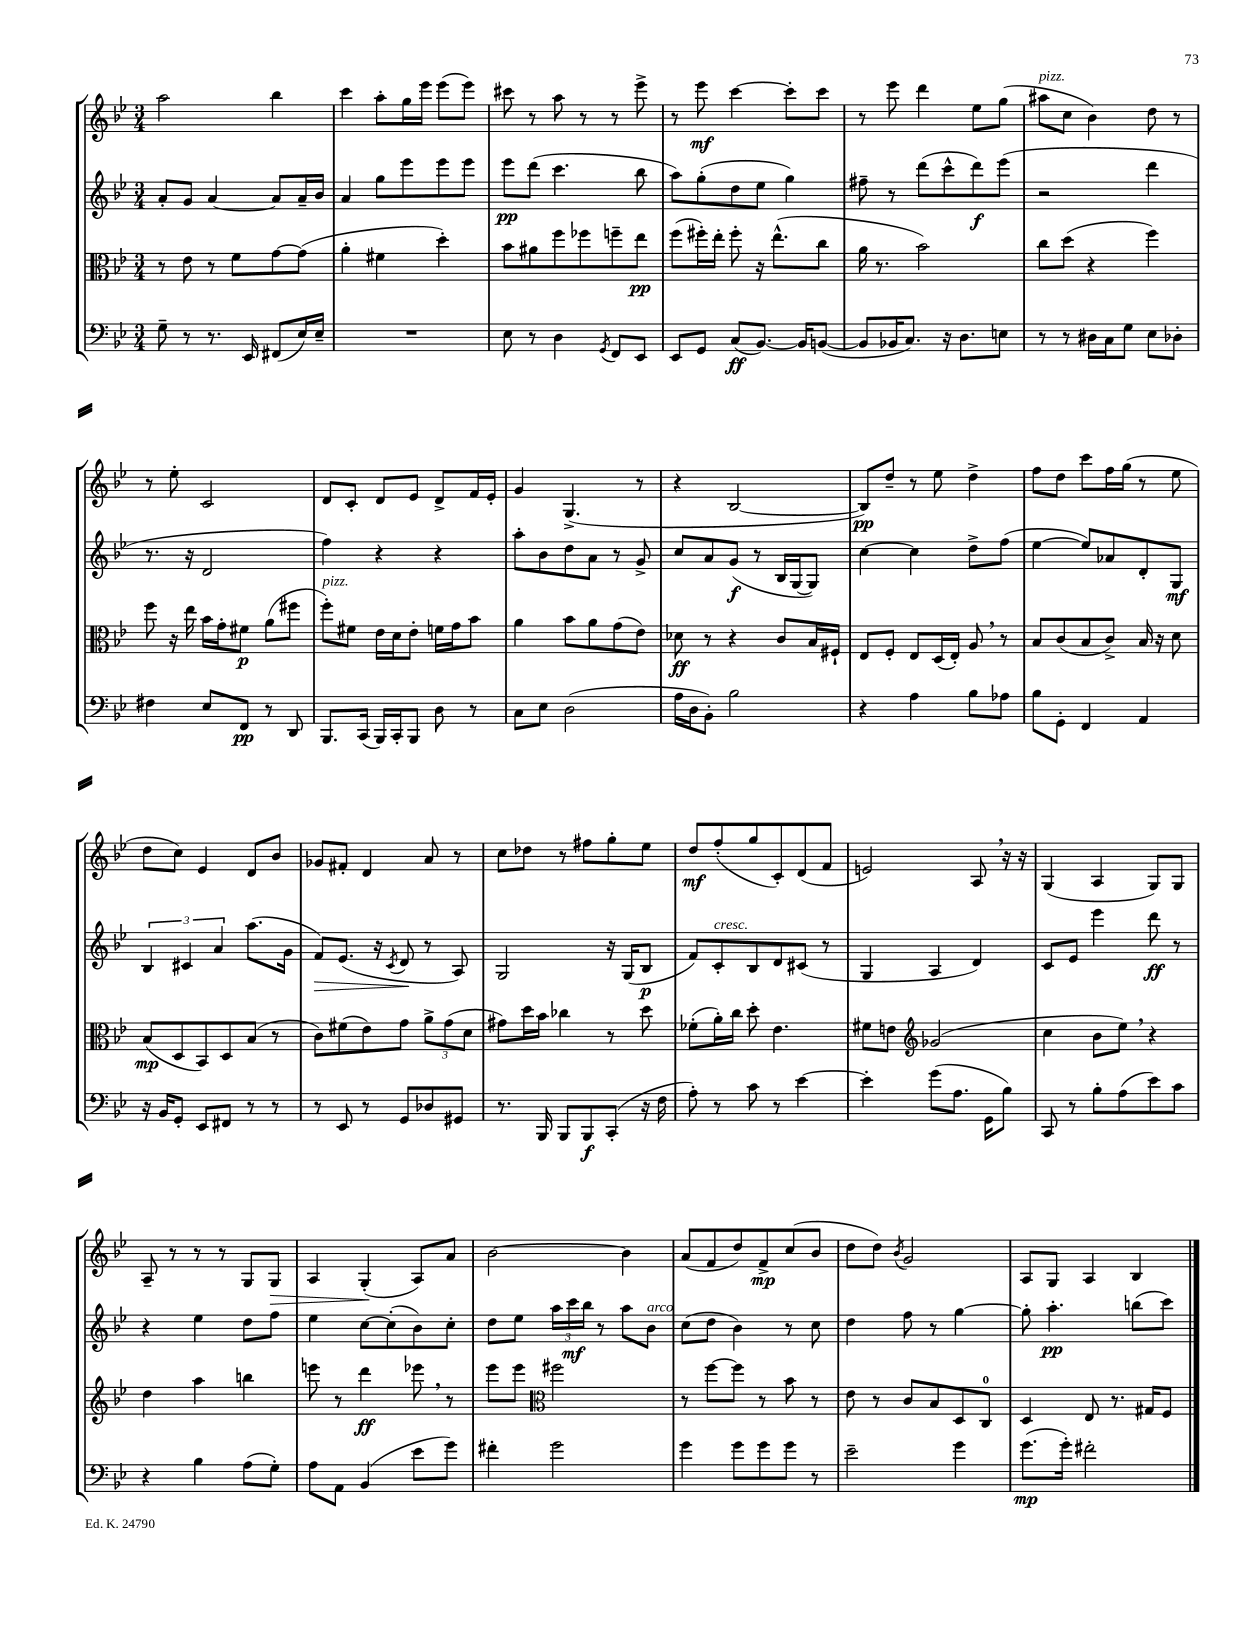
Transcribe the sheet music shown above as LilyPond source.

<<
\new StaffGroup <<
\new Staff = "s0" {
    \clef treble \key bes \major \numericTimeSignature \time 3/4
    a''2 bes''4 |
    c'''4 a''8-. g''16 ees'''16 ees'''8( ees'''8) |
    cis'''8 r8 a''8 r8 r8 ees'''8-> |
    r8 ees'''8\mf c'''4~ c'''8-. c'''8 |
    r8 ees'''8 d'''4 ees''8 g''8( |
    ais''8^\markup { \italic "pizz." } c''8 bes'4) d''8 r8 |
    r8 ees''8-. c'2 |
    d'8 c'8-. d'8 ees'8 d'8-> f'16 ees'16-. |
    g'4 g4.->( r8 |
    r4 bes2~ |
    bes8\pp) d''8-- r8 ees''8 d''4-> |
    f''8 d''8 c'''8 f''16 g''16( r8 ees''8 |
    d''8 c''8) ees'4 d'8 bes'8 |
    ges'8 fis'8-. d'4 a'8 r8 |
    c''8 des''8 r8 fis''8 g''8-. ees''8 |
    d''8\mf f''8-.( g''8 c'8-.) d'8( f'8 |
    e'2) a8 \breathe r16 r16 |
    g4( a4 g8) g8 |
    a8-- r8 r8 r8 g8 g8\> |
    a4 g4-.\!( a8) a'8 |
    bes'2~ bes'4 |
    a'8( f'8 d''8) f'8->\mp c''8( bes'8 |
    d''8 d''8) \acciaccatura { bes'8 } g'2 |
    a8 g8 a4 bes4 \bar "|." |
}
\new Staff = "s1" {
    \clef treble \key bes \major \numericTimeSignature \time 3/4
    a'8-. g'8 a'4~ a'8 a'16-- bes'16 |
    a'4 g''8 ees'''8 ees'''8 ees'''8 |
    ees'''8\pp d'''8( c'''4. bes''8 |
    a''8) g''8-.( d''8 ees''8 g''4) |
    fis''8-- r8 d'''8( c'''8-^ d'''8\f) ees'''8( |
    r2 d'''4 |
    r8. r16 d'2 |
    f''4) r4 r4 |
    a''8-. bes'8 d''8 a'8 r8 g'8-> |
    c''8 a'8 g'8\f( r8 bes16 g16~ g8) |
    c''4~ c''4 d''8-> f''8( |
    ees''4~ ees''8) aes'8 d'8-. g8\mf |
    \tuplet 3/2 { bes4 cis'4 a'4 } a''8.( g'16 |
    f'8\>) ees'8.( r16 \acciaccatura { c'8 } d'8\! r8 a8) |
    g2 r16 g16( bes8\p |
    f'8) c'8-.^\markup { \italic "cresc." } bes8 d'8 cis'8( r8 |
    g4 a4 d'4) |
    c'8 ees'8 ees'''4 d'''8\ff r8 |
    r4 ees''4 d''8 f''8 |
    ees''4 c''8~ c''8-.( bes'8) c''8-. |
    d''8 ees''8 \tuplet 3/2 { a''16 c'''16\mf bes''16 } r8 a''8 bes'8^\markup { \italic "arco" } |
    c''8( d''8 bes'4) r8 c''8 |
    d''4 f''8 r8 g''4~ |
    g''8-. a''4.-.\pp b''8( c'''8) \bar "|." |
}
\new Staff = "s2" {
    \clef alto \key bes \major \numericTimeSignature \time 3/4
    r8 ees'8 r8 f'8 g'8~ g'8( |
    a'4-. fis'4 d''4-.) |
    bes'8 ais'8 f''8 fes''8 f''8-- ees''8\pp |
    f''8( fis''16-.) ees''16-. fis''8-. r16 ees''8.-^( c''8 |
    a'16 r8. bes'2) |
    c''8 d''8( r4 f''4) |
    f''8 r16 ees''16 bes'16 g'16-. fis'8\p a'8( fis''8 |
    f''8-.^\markup { \italic "pizz." }) fis'8 ees'16 d'16 ees'8-. f'16 g'16 bes'8 |
    a'4 bes'8 a'8 g'8( ees'8) |
    des'8\ff r8 r4 c'8 bes16 fis16-! |
    ees8 f8-. ees8 d16( ees16-.) a8 \breathe r8 |
    bes8 c'8( bes8 c'8->) bes16 r16 d'8 |
    bes8\mp( d8 bes,8) d8 bes8( r8 |
    c'8) fis'8( ees'8) g'8 \tuplet 3/2 { a'8-> g'8( d'8 } |
    gis'8) d''16 bes'16 ces''4 r8 d''8 |
    fes'8-.( a'16-.) c''16 d''8-. ees'4. |
    fis'8 e'8 \clef treble ges'2( |
    c''4 bes'8 ees''8) \breathe r4 |
    d''4 a''4 b''4 |
    e'''8 r8 d'''4\ff ees'''8 \breathe r8 |
    ees'''8 ees'''8 \clef alto fis''2 |
    r8 f''8~ f''8 r8 bes'8 r8 |
    ees'8 r8 c'8 bes8 d8 c8-0 |
    d4 ees8 r8. gis16 f8 \bar "|." |
}
\new Staff = "s3" {
    \clef bass \key bes \major \numericTimeSignature \time 3/4
    g8-- r8 r8. ees,16 fis,8( ees16) ees16-- |
    R2. |
    ees8 r8 d4 \acciaccatura { g,8 } f,8 ees,8 |
    ees,8 g,8 c8\ff( bes,8.~) bes,16 b,8~( |
    b,8 bes,16 c8.) r16 d8. e8 |
    r8 r8 dis16 c16 g8 ees8 des8-. |
    fis4 ees8 f,8\pp r8 d,8 |
    bes,,8. c,16( bes,,16) c,16-. bes,,8 d8 r8 |
    c8 ees8 d2( |
    a16 d16 bes,8-.) bes2 |
    r4 a4 bes8 aes8 |
    bes8 g,8-. f,4 a,4 |
    r16 bes,16 g,8-. ees,8 fis,8 r8 r8 |
    r8 ees,8 r8 g,8 des8 gis,8 |
    r8. bes,,16 bes,,8 bes,,8\f c,8-.( r16 f16 |
    a8-.) r8 c'8 r8 ees'4~ |
    ees'4-. g'8( a8. g,16 bes8) |
    c,8 r8 bes8-. a8( ees'8) c'8 |
    r4 bes4 a8( g8-.) |
    a8 a,8 bes,4( ees'8 g'8) |
    fis'4-. g'2 |
    g'4 g'8 g'8 g'8 r8 |
    ees'2-- g'4 |
    g'8.\mp( g'16-.) fis'2-. \bar "|." |
}
>>
>>
\layout { \context { \Score \remove "Bar_number_engraver" } }
